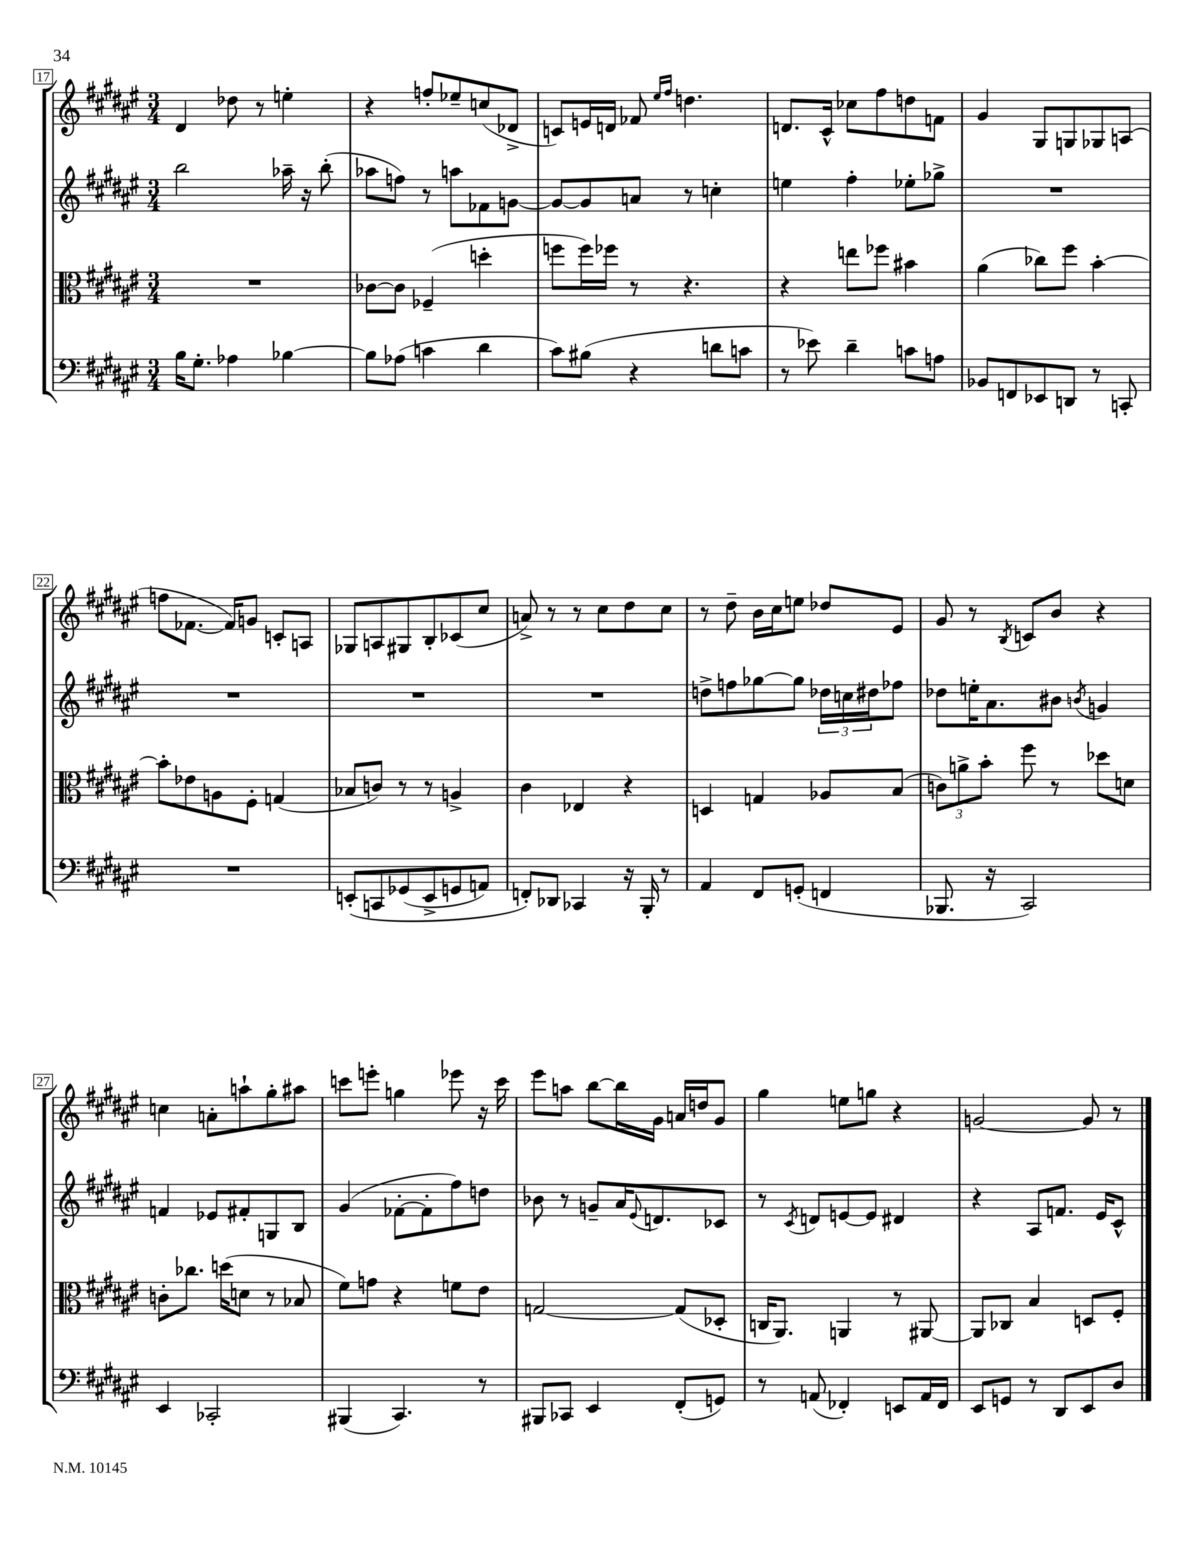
<<
\new StaffGroup <<
\new Staff = "s0" {
    \clef treble \key fis \major \numericTimeSignature \time 3/4
    dis'4 des''8 r8 e''4-. |
    r4 f''8-. ees''8-- c''8( des'8-> |
    c'8) e'16 d'16 fes'8 \grace { eis''16 fis''16 } d''4. |
    d'8. cis'16-^ ces''8 fis''8 d''8 f'8 |
    gis'4 gis8 g8 ges8 a8( |
    f''8 fes'8.~ fes'16) g'8 c'8-. a8 |
    ges8 a8 gis8 b8-. ces'8( cis''8 |
    a'8->) r8 r8 cis''8 dis''8 cis''8 |
    r8 dis''8-- b'16 cis''16 e''8 des''8 eis'8 |
    gis'8 r8 \acciaccatura { b8 } c'8 b'8 r4 |
    c''4 a'8-. a''8-! gis''8-. ais''8 |
    c'''8 e'''8-. g''4 ees'''8 r16 c'''16 |
    eis'''8 a''8 b''8~ b''16 gis'16 a'16 d''16 gis'8 |
    gis''4 e''8 g''8 r4 |
    g'2~ g'8 r8 \bar "|." |
}
\new Staff = "s1" {
    \clef treble \key fis \major \numericTimeSignature \time 3/4
    b''2 aes''16-- r16 b''8-.( |
    aes''8 f''8) r8 a''8 fes'8 g'8~ |
    g'8~ g'8 a'8 r8 c''4-. |
    e''4 fis''4-. ees''8-. ges''8-> |
    R2. |
    R2. |
    R2. |
    R2. |
    d''8-> f''8 ges''8~ ges''8 \tuplet 3/2 { des''16 c''16 dis''16 } fes''8 |
    des''8 e''16-. ais'8. bis'8 \acciaccatura { b'8 } g'4 |
    f'4 ees'8 fis'8-. g8 b8 |
    gis'4( fes'8~-. fes'8-. fis''8) d''8 |
    bes'8 r8 g'8-- ais'16 \appoggiatura { eis'8 } d'8. ces'8 |
    r8 \acciaccatura { cis'8 } d'8 e'8~ e'8 dis'4 |
    r4 ais8 f'8. eis'16 cis'8-^ \bar "|." |
}
\new Staff = "s2" {
    \clef alto \key fis \major \numericTimeSignature \time 3/4
    R2. |
    ces'8~ ces'8 fes4--( d''4-. |
    f''8 f''16) fes''16 r8 r4. |
    r4 e''8 fes''8 bis'4 |
    ais'4( ces''8) fis''8 b'4~-. |
    b'8-. ees'8 a8 fis8-. g4( |
    bes8 c'8) r8 r8 a4-> |
    cis'4 ees4 r4 |
    d4 g4 aes8 b8( |
    \tuplet 3/2 { c'8) a'8-> b'8-. } fis''8 r8 des''8 d'8 |
    c'8-. ces''8. d''16( d'8 r8 bes8 |
    fis'8) g'8 r4 f'8 eis'8 |
    g2~ g8( des8-. |
    c16 ais,8.) a,4 r8 ais,8~ |
    ais,8 ces8 b4 d8 fis8-. \bar "|." |
}
\new Staff = "s3" {
    \clef bass \key fis \major \numericTimeSignature \time 3/4
    b16 gis8.-. aes4 bes4~ |
    bes8 aes8( c'4 dis'4 |
    cis'8) bis8( r4 d'8 c'8 |
    r8 ees'8) dis'4-- c'8 a8 |
    bes,8 f,8 ees,8 d,8 r8 c,8-. |
    R2. |
    e,8-.\( c,8 ges,8( e,8-> g,8 a,8) |
    f,8-.\) des,8 ces,4 r16 b,,16-. r8 |
    ais,4 fis,8 g,8-.( f,4 |
    bes,,8. r16 cis,2) |
    eis,4 ces,2-. |
    bis,,4( cis,4.) r8 |
    bis,,8 ces,8 eis,4 fis,8-.( g,8) |
    r8 a,8( fes,4-.) e,8 a,16 fes,16 |
    eis,8 g,8 r8 dis,8 eis,8 dis8 \bar "|." |
}
>>
>>
\layout { \context { \Score currentBarNumber = #17 \override BarNumber.stencil = #(make-stencil-boxer 0.1 0.3 ly:text-interface::print) } }
